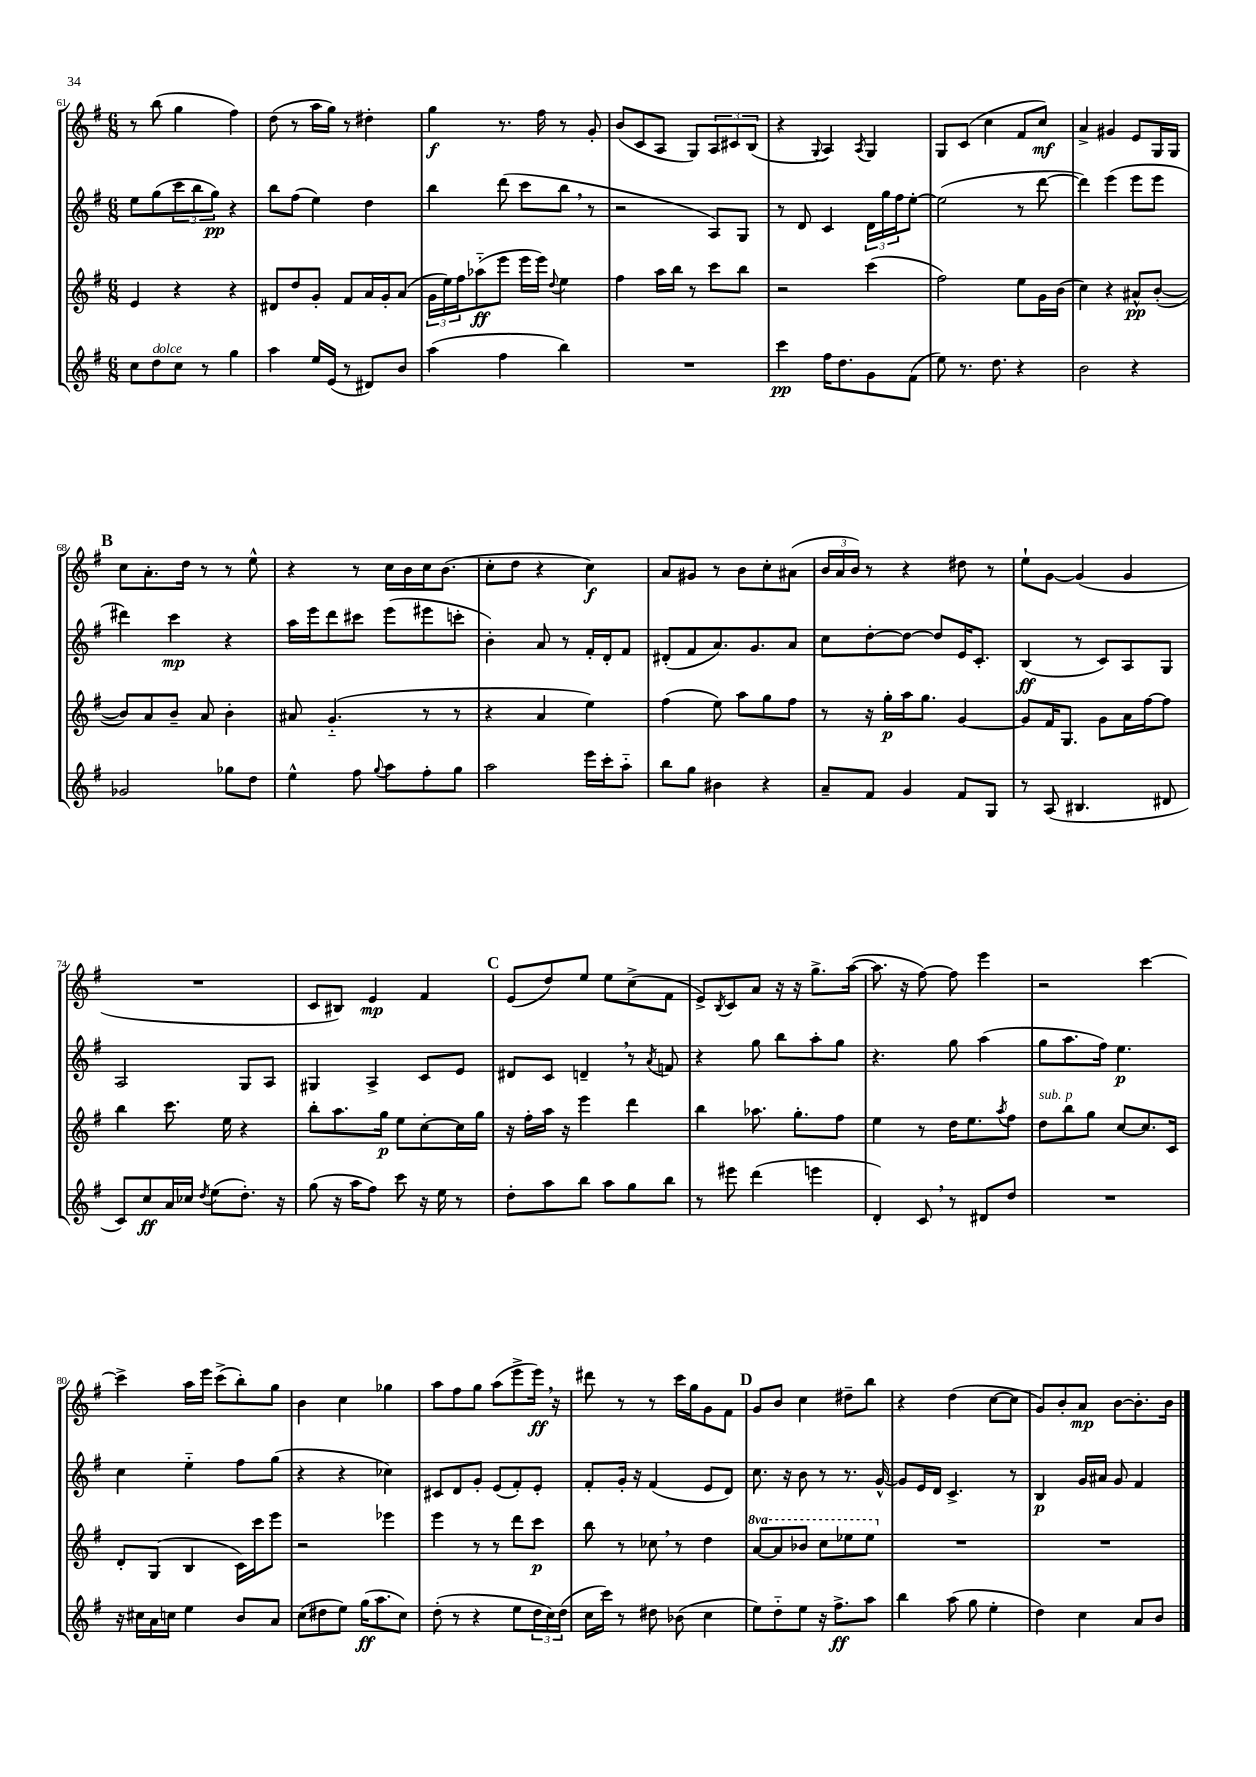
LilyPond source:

<<
\new StaffGroup <<
\new Staff = "s0" {
    \clef treble \key g \major \numericTimeSignature \time 6/8
    r8 b''8( g''4 fis''4) |
    d''8( r8 a''16 g''16) r8 dis''4-. |
    g''4\f r8. fis''16 r8 g'8-. |
    b'8( c'8 a8 g8) \tuplet 3/2 { a8 cis'8 b8( } |
    r4 \appoggiatura { g8 } a4) \acciaccatura { a8 } g4 |
    g8 c'8( c''4 fis'8 c''8\mf) |
    a'4-> gis'4 e'8 g16 g16 |
    \mark \markup { \bold "B" } c''8 a'8.-. d''16 r8 r8 e''8-^ |
    r4 r8 c''16 b'16 c''16 b'8.( |
    c''8-. d''8 r4 c''4\f) |
    a'8 gis'8 r8 b'8 c''8-. ais'8( |
    \tuplet 3/2 { b'16 a'16 b'16) } r8 r4 dis''8 r8 |
    e''8-! g'8~ g'4( g'4 |
    R2. |
    c'8 bis8) e'4\mp fis'4 |
    \mark \markup { \bold "C" } e'8( d''8) e''8 e''8 c''8->( fis'8 |
    e'8->) \acciaccatura { b8 } c'8 a'8 r16 r16 g''8.-> a''16~( |
    a''8. r16 fis''8~) fis''8 e'''4 |
    r2 c'''4~ |
    c'''4-> a''16 e'''16 c'''8->( b''8-.) g''8 |
    b'4 c''4 ges''4 |
    a''8 fis''8 g''8 a''8( e'''8-> e'''16\ff) \breathe r16 |
    dis'''8 r8 r8 c'''16 g''16 g'8 fis'8 |
    \mark \markup { \bold "D" } g'8 b'8 c''4 dis''8-- b''8 |
    r4 d''4( c''8~ c''8 |
    g'8) b'8-. a'8\mp b'8~ b'8.-. b'16 \bar "|." |
}
\new Staff = "s1" {
    \clef treble \key g \major \numericTimeSignature \time 6/8
    e''8 g''8( \tuplet 3/2 { c'''8 b''8 g''8\pp) } r4 |
    b''8 fis''8( e''4) d''4 |
    b''4 d'''8( c'''8 b''8 \breathe r8 |
    r2 a8) g8 |
    r8 d'8 c'4 \tuplet 3/2 { d'16 g''16 fis''16 } e''8~-. |
    e''2( r8 d'''8~ |
    d'''4) e'''4( e'''8 e'''8 |
    \mark \markup { \bold "B" } dis'''4) c'''4\mp r4 |
    a''16 e'''16 d'''8 cis'''8 e'''8( eis'''8 c'''8-. |
    b'4-.) a'8 r8 fis'16-. d'16-. fis'8 |
    dis'8-.( fis'8 a'8.) g'8. a'8 |
    c''8 d''8~-. d''8~ d''8 e'16 c'8.-. |
    b4\ff( r8 c'8) a8 g8 |
    a2 g8 a8 |
    gis4 a4-> c'8 e'8 |
    \mark \markup { \bold "C" } dis'8 c'8 d'4-- \breathe r8 \acciaccatura { a'8 } f'8 |
    r4 g''8 b''8 a''8-. g''8 |
    r4. g''8 a''4( |
    g''8 a''8. fis''16) e''4.\p |
    c''4 e''4-_ fis''8 g''8( |
    r4 r4 ces''4) |
    cis'8 d'8 g'8-. e'8( fis'8-.) e'8-. |
    fis'8-. g'16-. r16 fis'4( e'8 d'8) |
    \mark \markup { \bold "D" } c''8. r16 b'8 r8 r8. g'16~-^ |
    g'8 e'16 d'16 c'4.-> r8 |
    b4\p g'16 ais'16 g'8 fis'4 \bar "|." |
}
\new Staff = "s2" {
    \clef treble \key g \major \numericTimeSignature \time 6/8 \set Staff.ottavationMarkups = #ottavation-simple-ordinals
    e'4 r4 r4 |
    dis'8 d''8 g'8-. fis'8 a'16 g'16-. a'8( |
    \tuplet 3/2 { g'16 e''16) fis''16 } aes''8-_\ff( e'''8 e'''16 e'''16) \appoggiatura { d''8 } e''4 |
    fis''4 a''16 b''16 r8 c'''8 b''8 |
    r2 c'''4( |
    fis''2) e''8 g'16 b'16( |
    c''4) r4 ais'8-^\pp b'8~-.( |
    \mark \markup { \bold "B" } b'8) a'8 b'8-- a'8 b'4-. |
    ais'8 g'4.-_( r8 r8 |
    r4 a'4 e''4) |
    fis''4( e''8) a''8 g''8 fis''8 |
    r8 r16 g''16-.\p a''16 g''8. g'4~ |
    g'8 fis'16 g8. g'8 a'16 fis''16~ fis''8 |
    b''4 c'''8. e''16 r4 |
    b''8-. a''8. g''16\p e''8 c''8~-. c''16 g''16 |
    \mark \markup { \bold "C" } r16 fis''16-. a''16 r16 e'''4 d'''4 |
    b''4 aes''8. g''8.-. fis''8 |
    e''4 r8 d''16 e''8. \acciaccatura { a''8 } fis''8 |
    d''8^\markup { \italic "sub. p" } b''8 g''8 c''8~ c''8. c'16 |
    d'8-. g8( b4 c'16) c'''16 e'''8 |
    r2 ees'''4 |
    e'''4 r8 r8 d'''8 c'''8\p |
    b''8 r8 ces''8 \breathe r8 d''4 |
    \mark \markup { \bold "D" } \ottava #1 a''8~ a''8 bes''8 c'''8 ees'''8 ees'''8 \ottava #0 |
    R2. |
    R2. \bar "|." |
}
\new Staff = "s3" {
    \clef treble \key g \major \numericTimeSignature \time 6/8
    c''8 d''8^\markup { \italic "dolce" } c''8 r8 g''4 |
    a''4 e''16 e'16( r8 dis'8) b'8 |
    a''4( fis''4 b''4) |
    R2. |
    c'''4\pp fis''16 d''8. g'8 fis'8( |
    e''8) r8. d''8. r4 |
    b'2 r4 |
    \mark \markup { \bold "B" } ges'2 ges''8 d''8 |
    e''4-^ fis''8 \appoggiatura { g''8 } a''8 fis''8-. g''8 |
    a''2 e'''16 c'''16-. a''8-_ |
    b''8 g''8 bis'4 r4 |
    a'8-- fis'8 g'4 fis'8 g8 |
    r8 a8( bis4. dis'8 |
    c'8) c''8\ff a'16 ces''16 \acciaccatura { d''8 } e''8( d''8.-.) r16 |
    g''8( r16 a''16 fis''8) c'''8 r16 e''16 r8 |
    \mark \markup { \bold "C" } d''8-. a''8 b''8 a''8 g''8 b''8 |
    r8 eis'''8 d'''4( e'''4 |
    d'4-.) c'8 \breathe r8 dis'8 d''8 |
    R2. |
    r16 cis''16 a'16 c''16 e''4 b'8 a'8 |
    c''8( dis''8 e''8) g''16\ff( a''8. c''8) |
    d''8-.( r8 r4 e''8 \tuplet 3/2 { d''16 c''16) d''16( } |
    c''16 c'''16) r8 dis''8 bes'8( c''4 |
    \mark \markup { \bold "D" } e''8) d''8-_ e''8 r16 fis''8.->\ff a''8 |
    b''4 a''8( g''8 e''4-. |
    d''4) c''4 a'8 b'8 \bar "|." |
}
>>
>>
\layout { \context { \Score currentBarNumber = #61 } }
